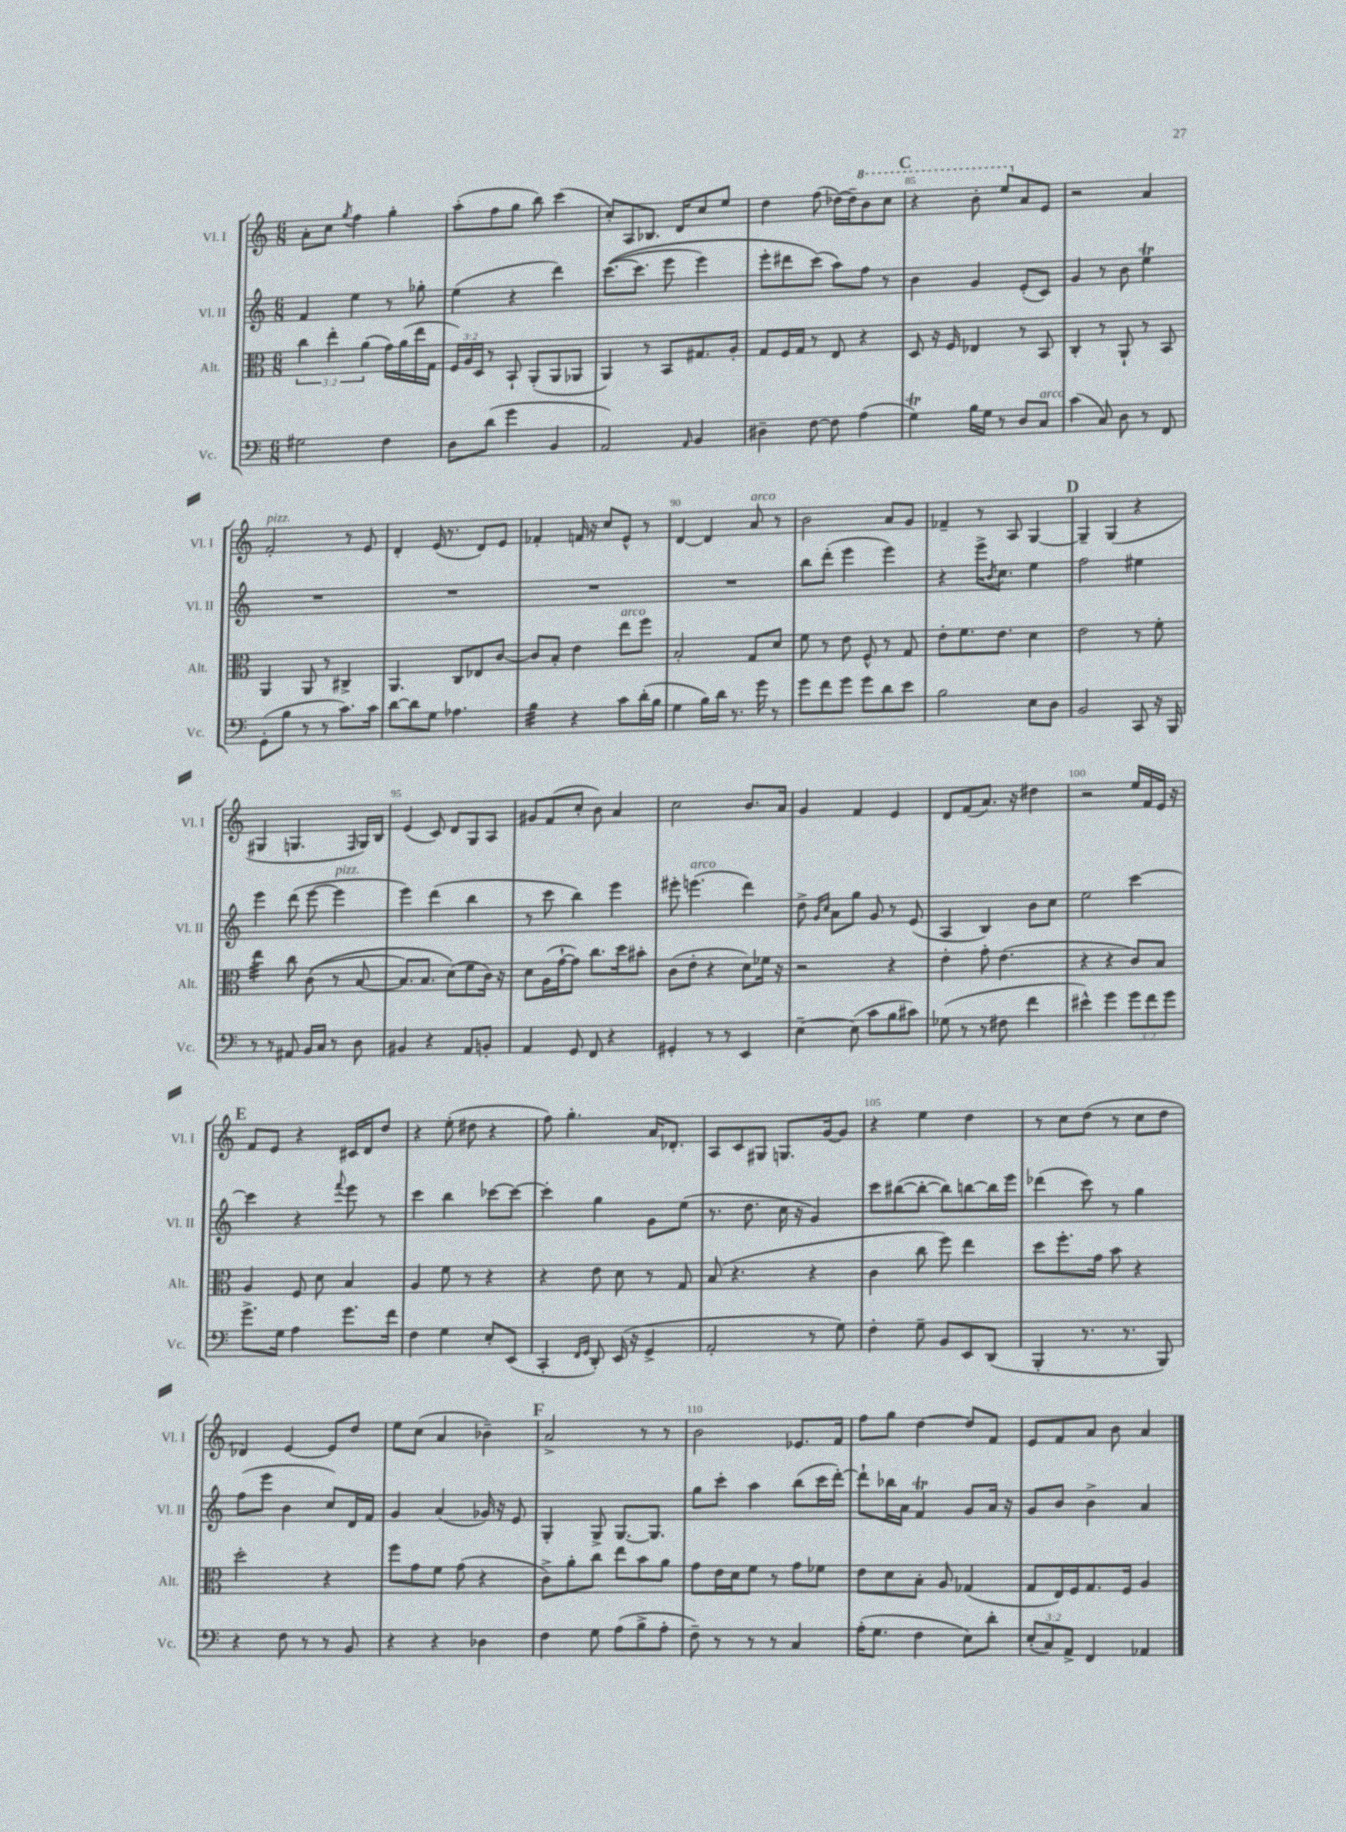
<<
\new StaffGroup <<
\new Staff = "s0" \with { instrumentName = "Vl. I" shortInstrumentName = "Vl. I" } {
    \clef treble \key c \major \numericTimeSignature \time 6/8
    a'8-. c''8 \acciaccatura { g''8 } f''4 g''4-. |
    a''8-.( f''8 g''8 b''8) c'''4( |
    c''8-.) a8 bes8. d'16 c''8 e''8 |
    d''4 f''8( des''16~) des''16-- \ottava #1 b''8 c'''8 |
    \mark \markup { \bold "C" } r4 b''8-. e'''8 \ottava #0 a'8 e'8 |
    r2 a'4 |
    f'2-.^\markup { \italic "pizz." } r8 e'8 |
    d'4-. e'16( r8. d'8) e'8 |
    fes'4-. f'16 r16 c''8 e'8-^ r8 |
    d'4~ d'4 a'8^\markup { \italic "arco" } r8 |
    b'2 a'8 g'8 |
    fes'4-- r8 a8 g4~ |
    \mark \markup { \bold "D" } g4-- g4( r4 |
    gis4 g4. \grace { f16 } g16) b16 |
    e'4( c'8) d'8 g8 a8 |
    gis'8 f'8( c''8-. b'8) a'4 |
    c''2 b'8. a'16 |
    g'4 f'4 e'4 |
    d'8 f'8( a'8.) r16 dis''4 |
    r2 e''16 f'16 e'16 r16 |
    \mark \markup { \bold "E" } f'8 e'8 r4 cis'16 d'16 d''8 |
    r4 e''8-.( dis''8 r4 |
    f''8) g''4.-. a'16 des'8.-. |
    a8 c'8 gis8 g8. g'16~ g'8 |
    r4 e''4 d''4 |
    r8 c''8 d''8( r8 c''8 d''8 |
    des'4) e'4~ e'8 d''8 |
    e''8 c''8( a'4 bes'4--) |
    \mark \markup { \bold "F" } a'2-> r8 r8 |
    b'2 ees'8. f'16 |
    f''8 g''8 d''4~ d''8 f'8 |
    e'8 f'8 a'8 b'8 a'4 \bar "|." |
}
\new Staff = "s1" \with { instrumentName = "Vl. II" shortInstrumentName = "Vl. II" } {
    \clef treble \key c \major \numericTimeSignature \time 6/8
    f'4 e''4 r8 ges''8-. |
    e''4( r4 d'''4) |
    c'''8.~(\( c'''8. e'''8 e'''4) |
    e'''8-. dis'''8 c'''8(\) a''8) f''8 r8 |
    \mark \markup { \bold "C" } b'4 g'4 e'8-.( c'8) |
    g'4 r8 b'8 e''4\trill |
    R2. |
    R2. |
    R2. |
    R2. |
    b''8 d'''8-.( e'''4 e'''4) |
    r4 e'''16-> \acciaccatura { b'8 } c''8. e''4 |
    \mark \markup { \bold "D" } f''2 eis''4 |
    e'''4 d'''8( e'''8~ e'''4^\markup { \italic "pizz." } |
    e'''4) d'''4( b''4 |
    r8 c'''8 b''4) e'''4 |
    eis'''8-. e'''4.^\markup { \italic "arco" }( d'''4) |
    d''8-> \grace { g'16 c''16 } a'8 g''8 g'8 r8 e'8( |
    a4 b4) b'8 c''8 |
    e''2 c'''4~ |
    \mark \markup { \bold "E" } c'''4 r4 \appoggiatura { f'''8 } e'''8 r8 |
    c'''4 b''4 ces'''8~ ces'''8~ |
    ces'''4-. g''4 g'8 e''8( |
    r8. d''8. c''16 r16 g'4) |
    c'''8 bis''8~( bis''8~-. bis''8) b''8~ b''16 e'''16 |
    des'''4( c'''8) r8 g''4 |
    f''8( e'''8 b'4 c''8) d'16 f'16 |
    g'4 a'4( ges'16) r16 e'8 |
    \mark \markup { \bold "F" } g4-. g8-> g8.~ g8. |
    g''8 c'''8-. a''4 b''8( c'''16 d'''16~-.) |
    d'''8-! bes''16 a'16 f'4\trill g'8 a'16 r16 |
    g'8 b'8 b'4-> a'4 \bar "|." |
}
\new Staff = "s2" \with { instrumentName = "Alt." shortInstrumentName = "Alt." } {
    \clef alto \key c \major \numericTimeSignature \time 6/8 \override Staff.TupletNumber.text = #tuplet-number::calc-fraction-text
    \tuplet 3/2 { c''4 e''4-. a'4( } g'16) a'16( e''16 g16 |
    \tuplet 3/2 { f16) a16 d16 } r8 b,8-! a,8-.( a,8 aes,8 |
    a,4) r8 b,8 gis8. a16-. |
    g8 f16 g16 r8 e8 r4 |
    \mark \markup { \bold "C" } d8 r16 f16 ees4 r8 b,8 |
    c4-. r8 a,8-! r8 b,8 |
    a,4 a,8 r8 cis4-> |
    a,4. c8 ees8 c'8~ |
    c'8 b8-. e'4 e''8^\markup { \italic "arco" } f''8 |
    b2-. g8 d'8 |
    f'8 r8 e'8 f8-^ r8 g8 |
    e'8-. f'8. e'8. d'4 |
    \mark \markup { \bold "D" } e'2 r8 f'8-. |
    e''4:32 c''8 c'8(\( r8 b8~ |
    b8.) b8. d'8(\) f'8 c'16) r16 |
    d'8 a16( g'16~-! g'8) c''8. d''16 bis'8-. |
    c'8( e'8-. r4 d'8) fes'16 r16 |
    r2 r4 |
    e'4-. g'8-. e'4.( |
    r4 r4 c'8) b8 |
    \mark \markup { \bold "E" } a4 f8 d'8 b4 |
    a4 f'8 r8 r4 |
    r4 e'8 d'8 r8 g8 |
    b8( r4. r4 |
    c'4 c''8 f''8) e''4 |
    d''8 f''8.-. g'16 b'8 r4 |
    d''2-. r4 |
    f''8 g'8 f'8 g'8( r4 |
    \mark \markup { \bold "F" } c'8->) a'8-. c''8 e''8 b'8 a'8 |
    g'8 e'16 d'16 f'8 r8 g'8 fes'8 |
    e'8 d'8 b8-. a8 ges4( |
    g8 e16) f16 g8. f16 a4 \bar "|." |
}
\new Staff = "s3" \with { instrumentName = "Vc." shortInstrumentName = "Vc." } {
    \clef bass \key c \major \numericTimeSignature \time 6/8 \override Staff.TupletNumber.text = #tuplet-number::calc-fraction-text
    gis2 f4 |
    d8 d'8( g'4 b,4 |
    a,2) \grace { a,16 } b,4 |
    dis4-- f8~ f8 a4( |
    \mark \markup { \bold "C" } g4\trill) b16 g16 r8 d8 c8^\markup { \italic "arco" } |
    c'4( c8) d8 r8 f,8 |
    g,8-.( b8 r8 r8 c'8.) c'16 |
    d'8~ d'8 g8 aes4. |
    b4:32 r4 c'8 d'16-.( b16 |
    g4 b16) d'16 r8. g'16 r8 |
    g'8 f'8 g'8 g'8 d'8 e'8 |
    b2 e8 d8 |
    \mark \markup { \bold "D" } b,2 c,8 r16 b,,16 |
    r8 r8 ais,8 b,16 c16 r8 d8 |
    bis,4 r4 a,8 b,8-. |
    a,4 g,8 f,8 r4 |
    gis,4-. r8 r8 e,4 |
    e4~-- e8( c'8 b8 cis'8) |
    ges8( r8 r8 fis8 f'4 |
    eis'4-^) g'4 \tuplet 3/2 { g'8 f'8 g'8 } |
    \mark \markup { \bold "E" } g'8.-> g16 a4 g'8. f'16 |
    f4 g4 e8-. e,8( |
    c,4-. \grace { f,16 g,16 } d,8-.) e,16( r16 g,4-> |
    a,2-. r8 g8) |
    f4-. g8-- b,8 e,8 d,8( |
    b,,4-. r8. r8. b,,8) |
    r4 f8 r8 r8 b,8 |
    r4 r4 des4 |
    \mark \markup { \bold "F" } f4 g8 a8( b8-> a8-. |
    f8--) r8 r8 r8 c4 |
    a16-.( g8. f4 e8) d'8-. |
    \tuplet 3/2 { e8-.( c8) a,8-> } f,4 aes,4 \bar "|." |
}
>>
>>
\layout { \context { \Score currentBarNumber = #81 \override BarNumber.break-visibility = ##(#f #t #t) barNumberVisibility = #(every-nth-bar-number-visible 5) } }
